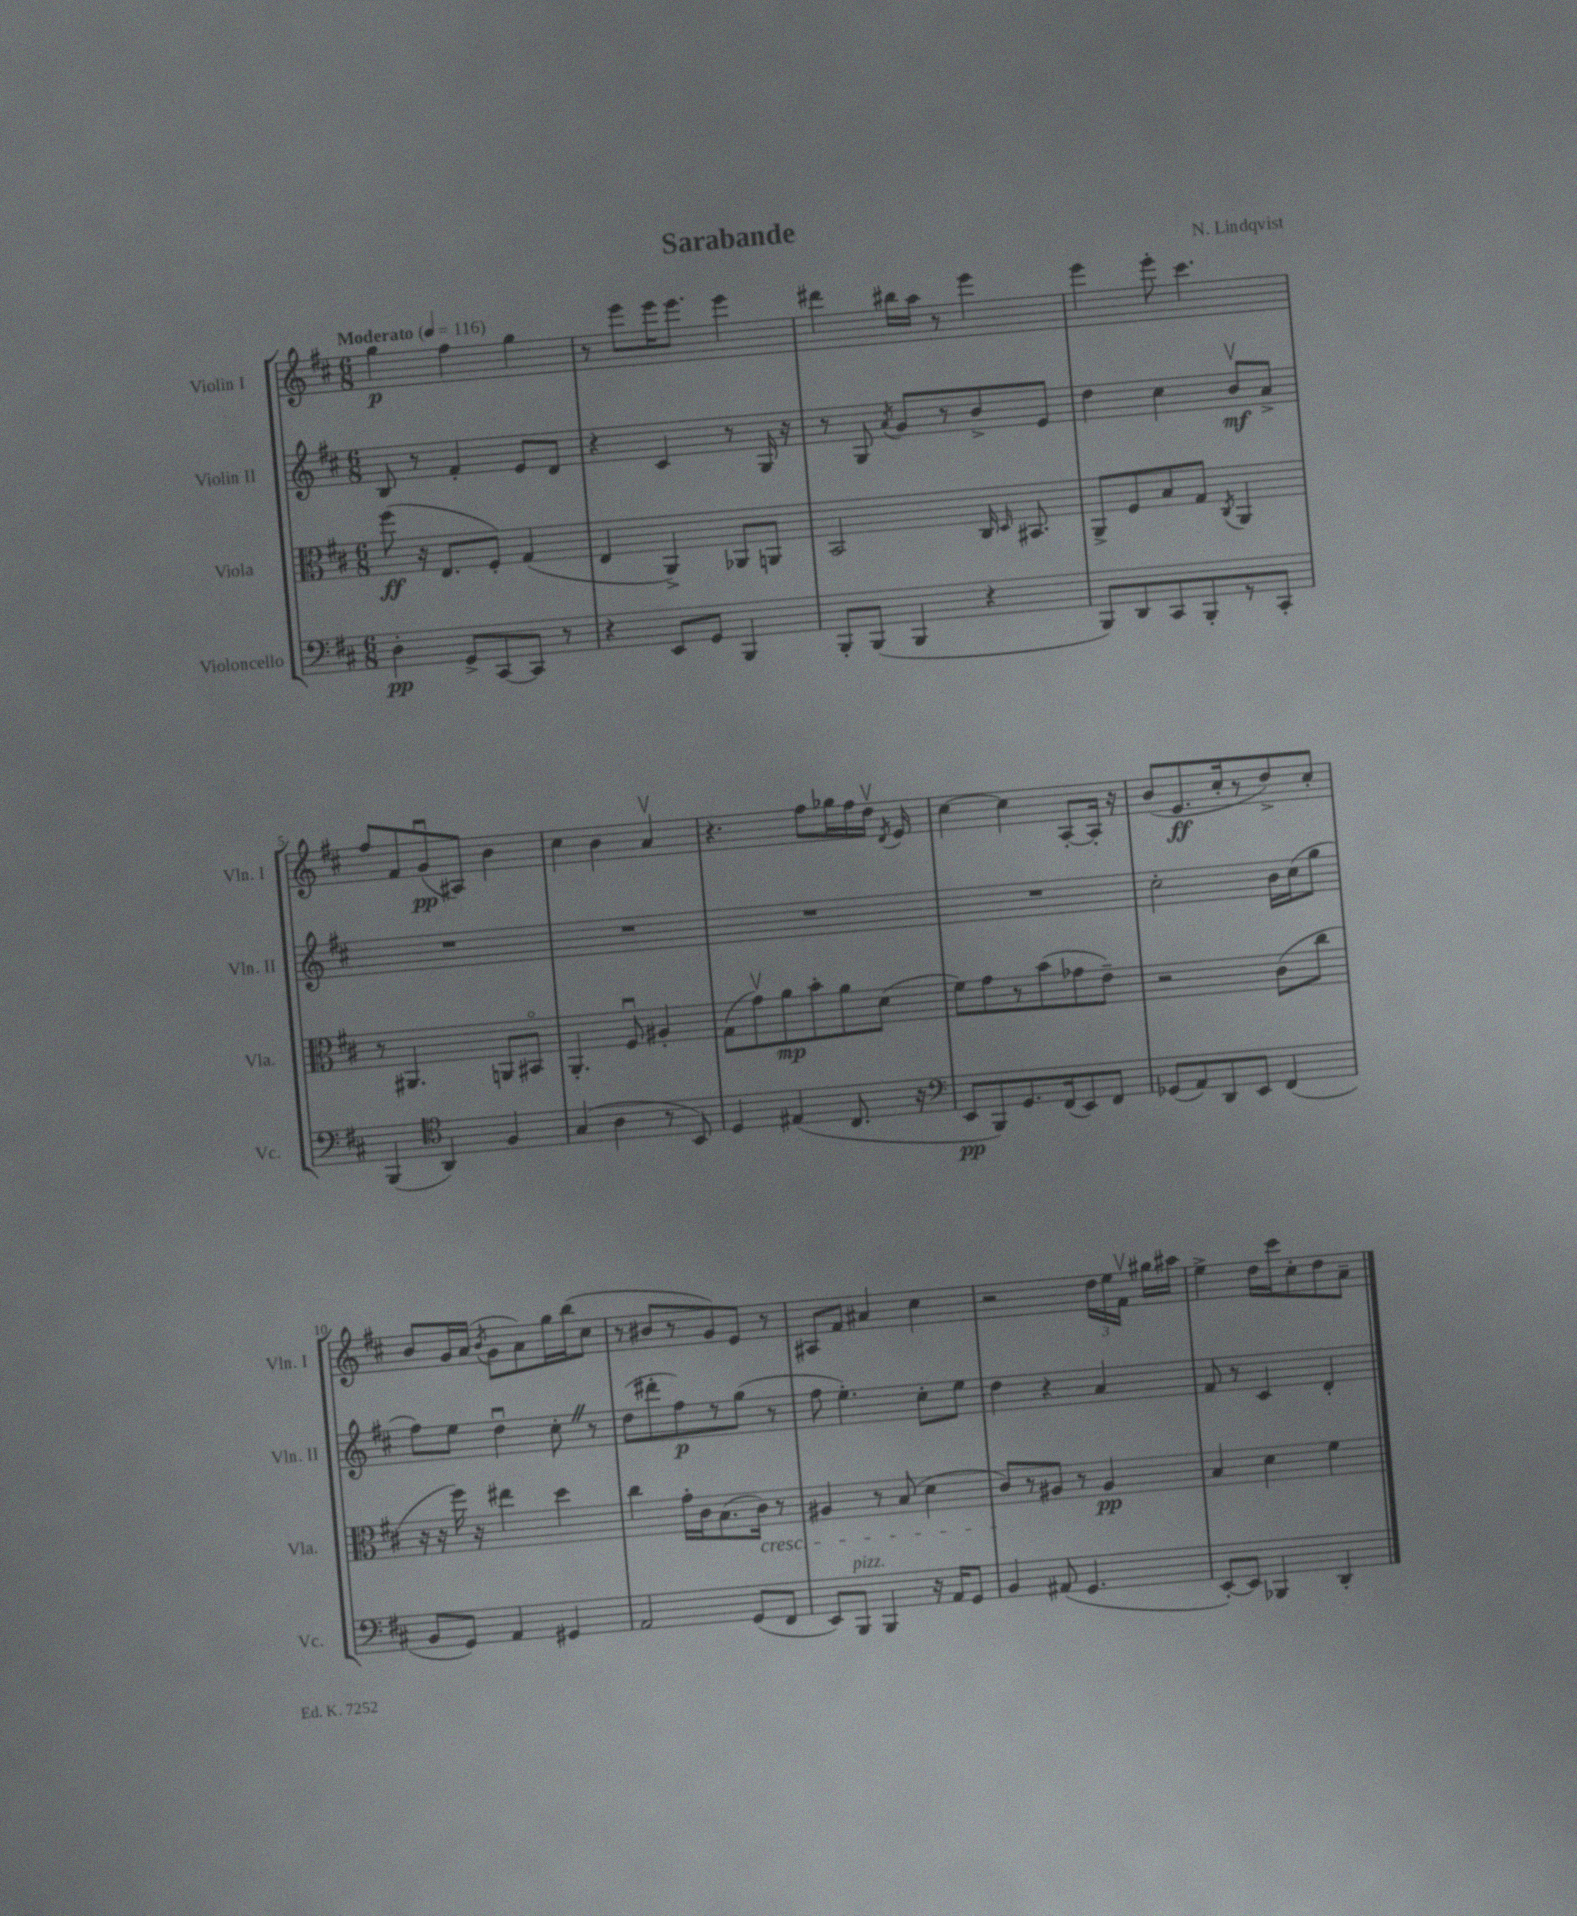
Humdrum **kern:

**kern	**dynam	**kern	**dynam	**kern	**dynam	**kern	**dynam
*part4	*part4	*part3	*part3	*part2	*part2	*part1	*part1
*staff4	*staff4	*staff3	*staff3	*staff2	*staff2	*staff1	*staff1
*I"Violoncello	*	*I"Viola	*	*I"Violin II	*	*I"Violin I	*
*I'Vc.	*	*I'Vla.	*	*I'Vln. II	*	*I'Vln. I	*
*clefF4	*	*clefC3	*	*clefG2	*	*clefG2	*
*k[f#c#]	*	*k[f#c#]	*	*k[f#c#]	*	*k[f#c#]	*
*M6/8	*	*M6/8	*	*M6/8	*	*M6/8	*
*MM116	*	*MM116	*	*MM116	*	*MM116	*
=1	=1	=1	=1	=1	=1	=1	=1
!	!	!	!	!	!	!LO:TX:a:B:t=Moderato	!
4D'\	pp	(8ff#\	ff	8B/	.	4gg\	p
.	.	16r	.	8r	.	.	.
.	.	8.E/L	.	.	.	.	.
8GG^/L	.	.	.	4f#'/	.	4ff#\	.
[8CC#/	.	8F#'/J)	.	.	.	.	.
8CC#/J]	.	(4G/	.	8e/L	.	4gg\	.
8r	.	.	.	8d/J	.	.	.
=2	=2	=2	=2	=2	=2	=2	=2
4r	.	4E/	.	4r	.	8r	.
.	.	.	.	.	.	8eee\L	.
8EE/L	.	4AA^/)	.	4c#/	.	16eee\K	.
.	.	.	.	.	.	8.eee\J	.
8GG/J	.	.	.	.	.	.	.
4BBB/	.	8AA-X/L	.	8r	.	4eee\	.
.	.	8AAn/J	.	16G/	.	.	.
.	.	.	.	16r	.	.	.
=3	=3	=3	=3	=3	=3	=3	=3
8BBB'/L	.	2BB/	.	8r	.	4ddd#X\	.
(8BBB/J	.	.	.	8G/	.	.	.
.	.	.	.	8qa/	.	.	.
4BBB/	.	.	.	8g/L	.	16bb#X\LL	.
.	.	.	.	.	.	16aa\JJ	.
.	.	.	.	8r	.	8r	.
4r	.	16C#/	.	8b^/	.	4eee\	.
.	.	16qqD/	.	.	.	.	.
.	.	8.BB#X/	.	.	.	.	.
.	.	.	.	8e/J	.	.	.
=4	=4	=4	=4	=4	=4	=4	=4
8BBB/L)	.	8AA^/L	.	4dd\	.	4eee\	.
8DD/	.	8F#/	.	.	.	.	.
8CC#/	.	8B/	.	4cc#\	.	8eee'\	.
8BBB'/	.	8G/J	.	.	.	4.ccc#\	.
.	.	8qC#/	.	.	.	.	.
8r	.	4AA/	.	8bv/L	mf	.	.
8CC#'/J	.	.	.	8a^/J	.	.	.
!!LO:LB:g=z
=5	=5	=5	=5	=5	=5	=5	=5
(4BBB/	.	8r	.	2.r	.	8ff#/L	.
.	.	4.AA#X/	.	.	.	8f#/	.
*clefC4	*	*	*	*	*	*	*
4AA/)	.	.	.	.	.	(8gu/	pp
.	.	.	.	.	.	8A#X/J)	.
4F#/	.	8AAn/L	.	.	.	4b\	.
.	.	8BB#X/J	.	.	.	.	.
=6	=6	=6	=6	=6	=6	=6	=6
(4G/	.	4.AA'/	.	2.r	.	4cc#\	.
4A\	.	.	.	.	.	4b\	.
.	.	8F#u/	.	.	.	.	.
8r	.	4A#X'/	.	.	.	4av/	.
8BB/)	.	.	.	.	.	.	.
=7	=7	=7	=7	=7	=7	=7	=7
4D/	.	(8G\L	.	2.r	.	4.r	.
.	.	8gv\)	.	.	.	.	.
(4E#X/	.	8a\	mp	.	.	.	.
.	.	8b'\	.	.	.	8ff#\L	.
8.C#/	.	8a\	.	.	.	16gg-X\L	.
.	.	.	.	.	.	16ff#\	.
.	.	(8d\J	.	.	.	16ddv\JJ	.
.	.	.	.	.	.	8qd/	.
16r	.	.	.	.	.	16e/	.
=8	=8	=8	=8	=8	=8	=8	=8
*clefF4	*	*	*	*	*	*	*
8EE/L	pp	8f#\L)	.	2.r	.	[4cc#\	.
8BBB/)	.	8g\	.	.	.	.	.
8.GG/	.	8r	.	.	.	4cc#\]	.
.	.	(8b\	.	.	.	.	.
(16FF#/k	.	.	.	.	.	.	.
8EE/)	.	8g-X\	.	.	.	[8A'/L	.
8FF#/J	.	8e~\J)	.	.	.	16A'/Jk]	.
.	.	.	.	.	.	16r	.
=9	=9	=9	=9	=9	=9	=9	=9
(8GG-X/L	.	2r	.	2cc#'\	.	(8b/L	.
8AA/)	.	.	.	.	.	8.e/	ff
8DD/	.	.	.	.	.	.	.
.	.	.	.	.	.	16cc#'/k	.
8EE/J	.	.	.	.	.	8r	.
(4FF#/	.	(8c#\L	.	16b\LL	.	8dd^/)	.
.	.	.	.	(16cc#\J	.	.	.
.	.	8cc#\J	.	8gg\J	.	8cc#'/J	.
!!LO:LB:g=z
=10	=10	=10	=10	=10	=10	=10	=10
8BB/L	.	16r	.	8ff#\L)	.	8b/L	.
.	.	16r	.	.	.	.	.
8GG/J)	.	16ff#\)	.	8ee\J	.	16g/L	.
.	.	16r	.	.	.	(16a/JJ	.
.	.	.	.	.	.	8qb/	.
4AA/	.	4ee#X\	.	4ddu\	.	8g\L	.
.	.	.	.	.	.	8a\)	.
4GG#X/	.	4dd\	.	8cc#'Z\	.	16gg\L	.
.	.	.	.	.	.	(16bb\J	.
.	.	.	.	8r	.	8cc#\J	.
=11	=11	=11	=11	=11	=11	=11	=11
2AA/	.	4cc#\	.	(8dd\L	.	8r	.
.	.	.	.	8ddd#X'\	.	8b#X/L	.
.	.	16g'\LL	.	8ff#\)	p	8r	.
.	.	16c#\J	.	.	.	.	.
.	.	(8.B\	.	8r	.	8g/)	.
(8GG/L	.	.	.	(8gg\J	.	8e/J	.
!	!	!LO:TX:b:i:t=cresc.	!	!	!	!	!
.	.	16c#\Jk)	.	.	.	.	.
8FF#/J	.	8r	.	8r	.	8r	.
=12	=12	=12	=12	=12	=12	=12	=12
8EE/L)	.	4A#X/	.	8ff#\	.	8A#X/L	.
!LO:TX:a:i:t=pizz.	!	!	!	!	!	!	!
8BBB/J	.	.	.	4.ee'\)	.	8f#/J	.
4BBB/	.	8r	.	.	.	4a#X/	.
.	.	(8B/	.	.	.	.	.
16r	.	4d\	.	8cc#'\L	.	4cc#\	.
16AA/KL	.	.	.	.	.	.	.
8GG/J	.	.	.	8ee\J	.	.	.
=13	=13	=13	=13	=13	=13	=13	=13
4BB/	.	8c#/L)	.	4dd\	.	2r	.
.	.	8r	.	.	.	.	.
(8AA#X/	.	8A#X/J	.	4r	.	.	.
4.GG/	.	8r	.	.	.	.	.
.	.	4A#/	pp	4a/	.	24dd\LL	.
.	.	.	.	.	.	24ee\	.
.	.	.	.	.	.	24f#v\JJ	.
.	.	.	.	.	.	16gg#X\LL	.
.	.	.	.	.	.	16aa#X\JJ	.
=14	=14	=14	=14	=14	=14	=14	=14
[8EE'/L)	.	4B/	.	8f#/	.	4ee^\	.
8EE/J]	.	.	.	8r	.	.	.
4BBB-X/	.	4d\	.	4c#/	.	16dd\LL	.
.	.	.	.	.	.	16ccc#\J	.
.	.	.	.	.	.	8cc#'\	.
4DD'/	.	4f#\	.	4d'/	.	8dd\	.
.	.	.	.	.	.	8a~\J	.
==	==	==	==	==	==	==	==
*-	*-	*-	*-	*-	*-	*-	*-
